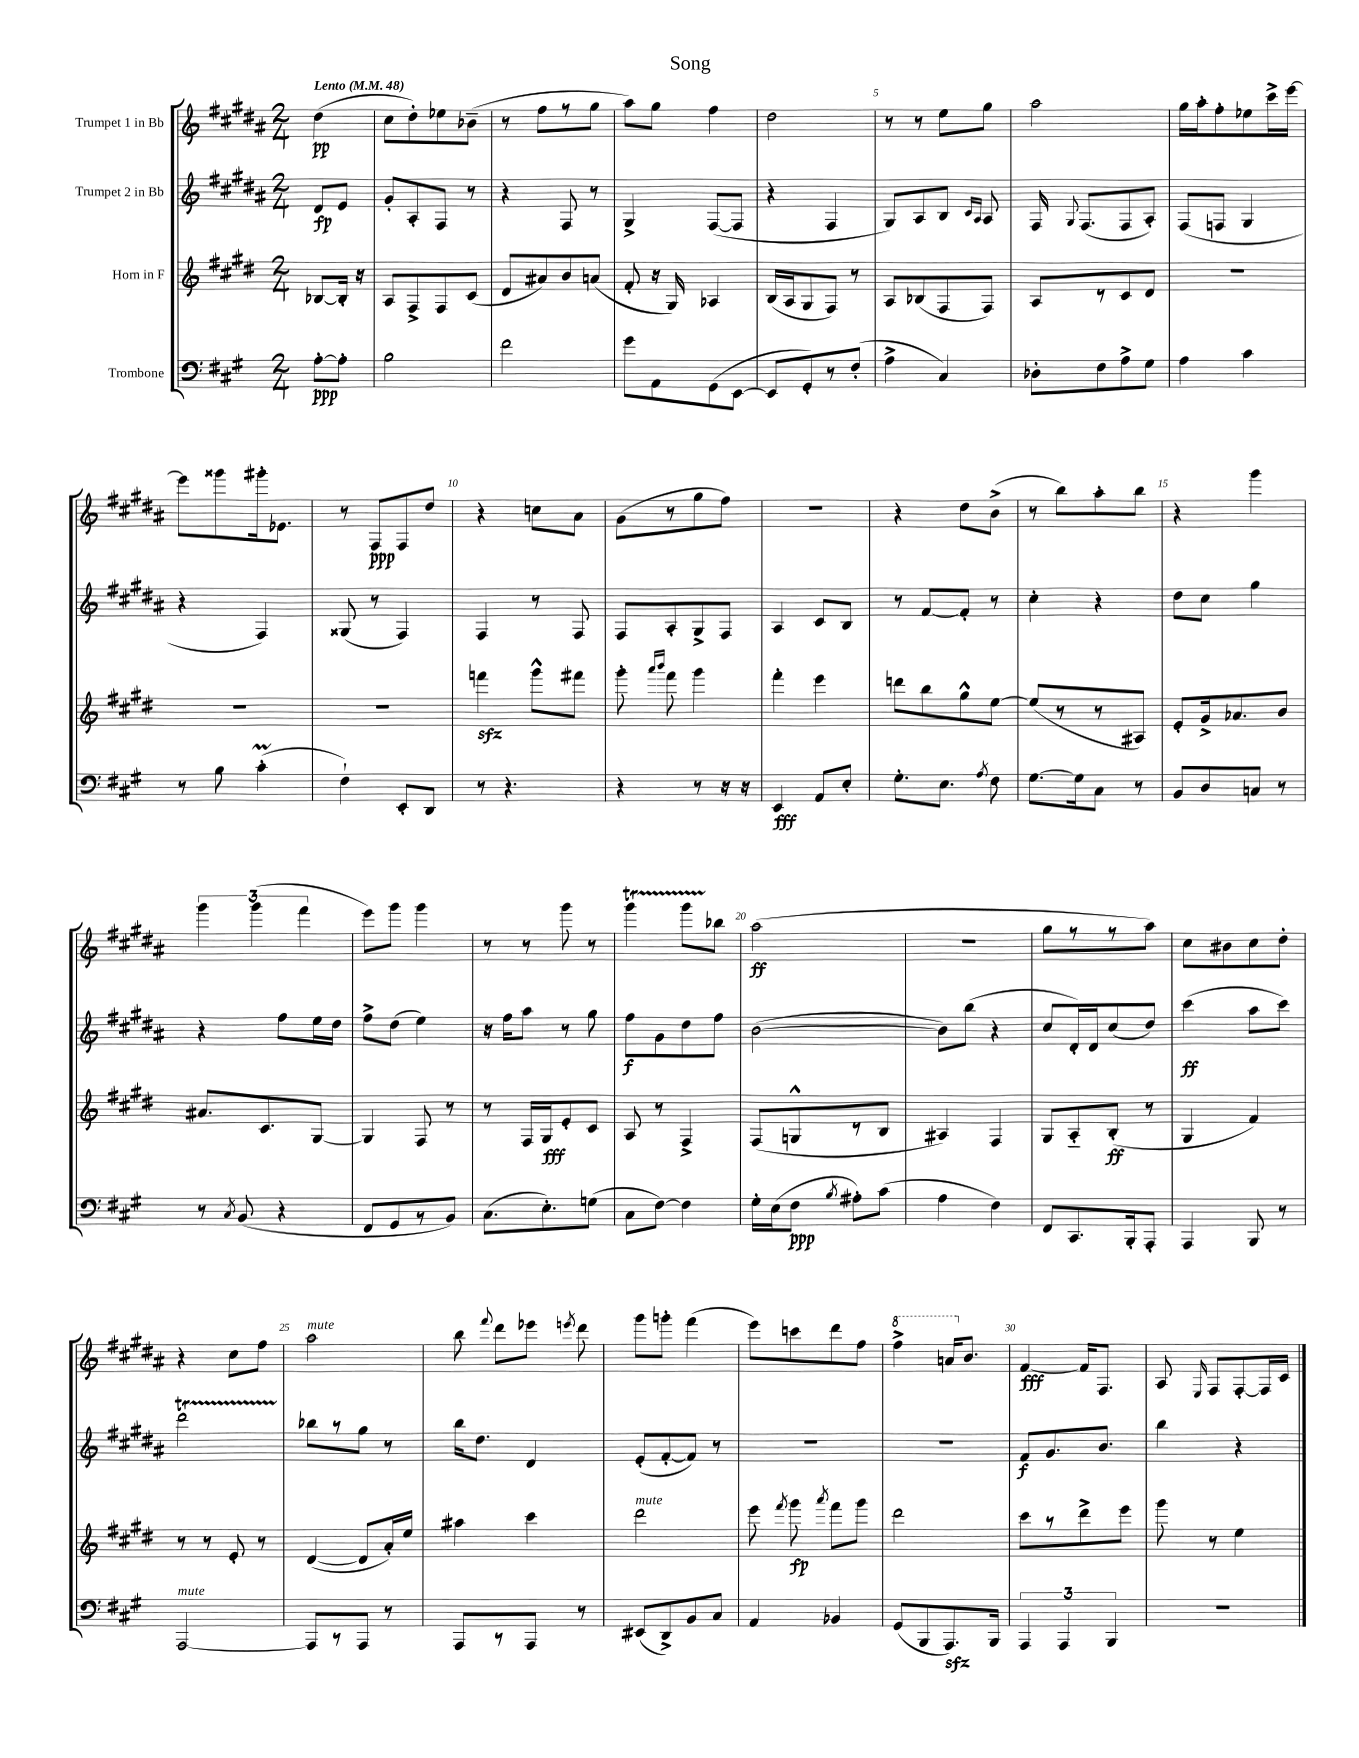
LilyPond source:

\header { title = "Song" }
<<
\new StaffGroup <<
\new Staff = "s0" \with { instrumentName = "Trumpet 1 in Bb" } {
    \clef treble \key b \major \numericTimeSignature \time 2/4 \partial 4 \tempo "Lento" 4 = 48
    \autoBeamOff dis''4\pp( |
    cis''8[ dis''8-.) ees''8 bes'8]--( |
    r8 fis''8[ r8 gis''8] |
    ais''8[) gis''8] fis''4 |
    dis''2 |
    r8 r8 e''8[ gis''8] |
    ais''2 |
    gis''16[ ais''16-. fis''8-. ees''8 cis'''16-> e'''16]~ |
    e'''8[ gisis'''8 gis'''16-. ees'8.] |
    r8 fis8[\ppp fis8 dis''8] |
    r4 c''8[ ais'8] |
    gis'8[( r8 gis''8 fis''8]) |
    r2 |
    r4 dis''8[ b'8]->( |
    r8 b''8[) ais''8-. b''8] |
    r4 gis'''4 |
    \tuplet 3/2 { gis'''4 gis'''4( fis'''4 } |
    e'''8[) gis'''8] gis'''4 |
    r8 r8 gis'''8 r8 |
    gis'''4\startTrillSpan gis'''8[ bes''8]\stopTrillSpan |
    ais''2\ff( |
    r2 |
    gis''8[ r8 r8 ais''8]) |
    cis''8[ bis'8 cis''8 dis''8]-. |
    r4 cis''8[ fis''8] |
    ais''2^\markup { \italic "mute" } |
    b''8 \appoggiatura { fis'''8 } dis'''8[ ees'''8] \acciaccatura { e'''8 } dis'''8 |
    gis'''8[ g'''8]-. fis'''4( |
    e'''8[) c'''8 dis'''8 fis''8] |
    \ottava #1 fis'''4-> a''16[ \ottava #0 b'8.] |
    fis'4~\fff fis'16[ fis8.] |
    ais8 \grace { e16 } fis8[ fis8~-. fis16 cis'16] \bar "|." |
}
\new Staff = "s1" \with { instrumentName = "Trumpet 2 in Bb" } {
    \clef treble \key b \major \numericTimeSignature \time 2/4 \partial 4
    \autoBeamOff dis'8[\fp e'8] |
    gis'8[-. ais8-. fis8] r8 |
    r4 fis8 r8 |
    gis4-> fis8[~( fis8] |
    r4 fis4 |
    gis8[) ais8 b8] \grace { cis'16[ ais16] } ais8 |
    fis16 \appoggiatura { gis8 } fis8.[( fis8 ais8]-.) |
    fis8[( f8] gis4 |
    r4 fis4) |
    gisis8( r8 fis4) |
    fis4 r8 fis8 |
    fis8[ ais8-. gis8-> fis8] |
    ais4 cis'8[ b8] |
    r8 fis'8[~ fis'8]-. r8 |
    cis''4-. r4 |
    dis''8[ cis''8] gis''4 |
    r4 fis''8[ e''16 dis''16] |
    fis''8[-> dis''8]( e''4) |
    r16 fis''16[ ais''8] r8 gis''8 |
    fis''8[\f gis'8 dis''8 fis''8] |
    b'2~( |
    b'8[) b''8]( r4 |
    cis''8[ dis'16-.) dis'16 cis''8( dis''8]) |
    cis'''4\ff( ais''8[ cis'''8]) |
    dis'''2\startTrillSpan |
    bes''8[\stopTrillSpan r8 gis''8] r8 |
    b''16[ dis''8.] dis'4 |
    e'8[-.( fis'8~-. fis'8]) r8 |
    R2 |
    r2 |
    fis'8[\f gis'8. b'8.] |
    b''4 r4 \bar "|." |
}
\new Staff = "s2" \with { instrumentName = "Horn in F" } {
    \clef treble \key e \major \numericTimeSignature \time 2/4 \partial 4
    \autoBeamOff bes8[~ bes16]-. r16 |
    a8[ fis8-> fis8 cis'8]( |
    dis'8[ ais'8) b'8 a'8]( |
    fis'8-. r16 gis16) aes4 |
    b16[( a16 gis8 fis8]) r8 |
    a8[ bes8( fis8 fis8]) |
    a8[ r8 cis'8 dis'8] |
    R2 |
    R2 |
    R2 |
    f'''4\sfz gis'''8[-^ fis'''8] |
    gis'''8-. \grace { a'''16[ b'''16] } fis'''8 gis'''4 |
    fis'''4-. e'''4 |
    d'''8[ b''8 gis''8-^ e''8]~ |
    e''8[( r8 r8 ais8]) |
    e'8[-. gis'16-> aes'8. b'8] |
    ais'8.[ cis'8. gis8]~ |
    gis4 fis8 r8 |
    r8 fis16[ gis16\fff e'8-. cis'8] |
    a8 r8 fis4-> |
    fis8[( g8-^ r8 b8] |
    ais4) fis4 |
    gis8[ a8-_ b8]-.\ff( r8 |
    gis4 fis'4) |
    r8 r8 e'8-. r8 |
    dis'4~( dis'8[ a'16-.) e''16] |
    ais''4 cis'''4 |
    dis'''2^\markup { \italic "mute" } |
    e'''8 \acciaccatura { fis'''8 } gis'''8\fp \acciaccatura { a'''8 } fis'''8[ gis'''8] |
    dis'''2 |
    cis'''8[ r8 dis'''8-> e'''8] |
    gis'''8 r8 e''4 \bar "|." |
}
\new Staff = "s3" \with { instrumentName = "Trombone" } {
    \clef bass \key a \major \numericTimeSignature \time 2/4 \partial 4
    \autoBeamOff a8[~-.\ppp a8]-. |
    b2 |
    fis'2 |
    gis'8[ a,8 gis,8( e,8]~ |
    e,8[ gis,8-.) r8 fis8]-.( |
    a4-> cis4) |
    des8[-. fis8 a8-> gis8] |
    a4 cis'4 |
    r8 b8 cis'4-.\prall( |
    fis4-!) e,8[-. d,8] |
    r8 r4. |
    r4 r8 r16 r16 |
    e,4\fff a,8[ e8]-. |
    gis8.[-. e8.] \acciaccatura { a8 } fis8 |
    gis8.[~ gis16 cis8] r8 |
    b,8[ d8 c8] r8 |
    r8 \acciaccatura { cis8 } b,8( r4 |
    fis,8[ gis,8 r8 b,8]) |
    cis8.[( e8.-.) g8]( |
    cis8[ fis8]~) fis4 |
    gis16[-. e16( fis8]\ppp \acciaccatura { b8 } ais8[-.) cis'8]( |
    a4 fis4) |
    fis,8[ cis,8. b,,16-. a,,8]-. |
    a,,4 b,,8 r8 |
    a,,2~^\markup { \italic "mute" } |
    a,,8[ r8 a,,8] r8 |
    a,,8[ r8 a,,8] r8 |
    eis,8[( d,8->) b,8 cis8] |
    a,4 bes,4 |
    gis,8[( b,,8 a,,8.\sfz) b,,16] |
    \tuplet 3/2 { a,,4 a,,4 b,,4 } |
    R2 \bar "|." |
}
>>
>>
\layout { \context { \Score \override BarNumber.break-visibility = ##(#f #t #t) barNumberVisibility = #(every-nth-bar-number-visible 5) } }
